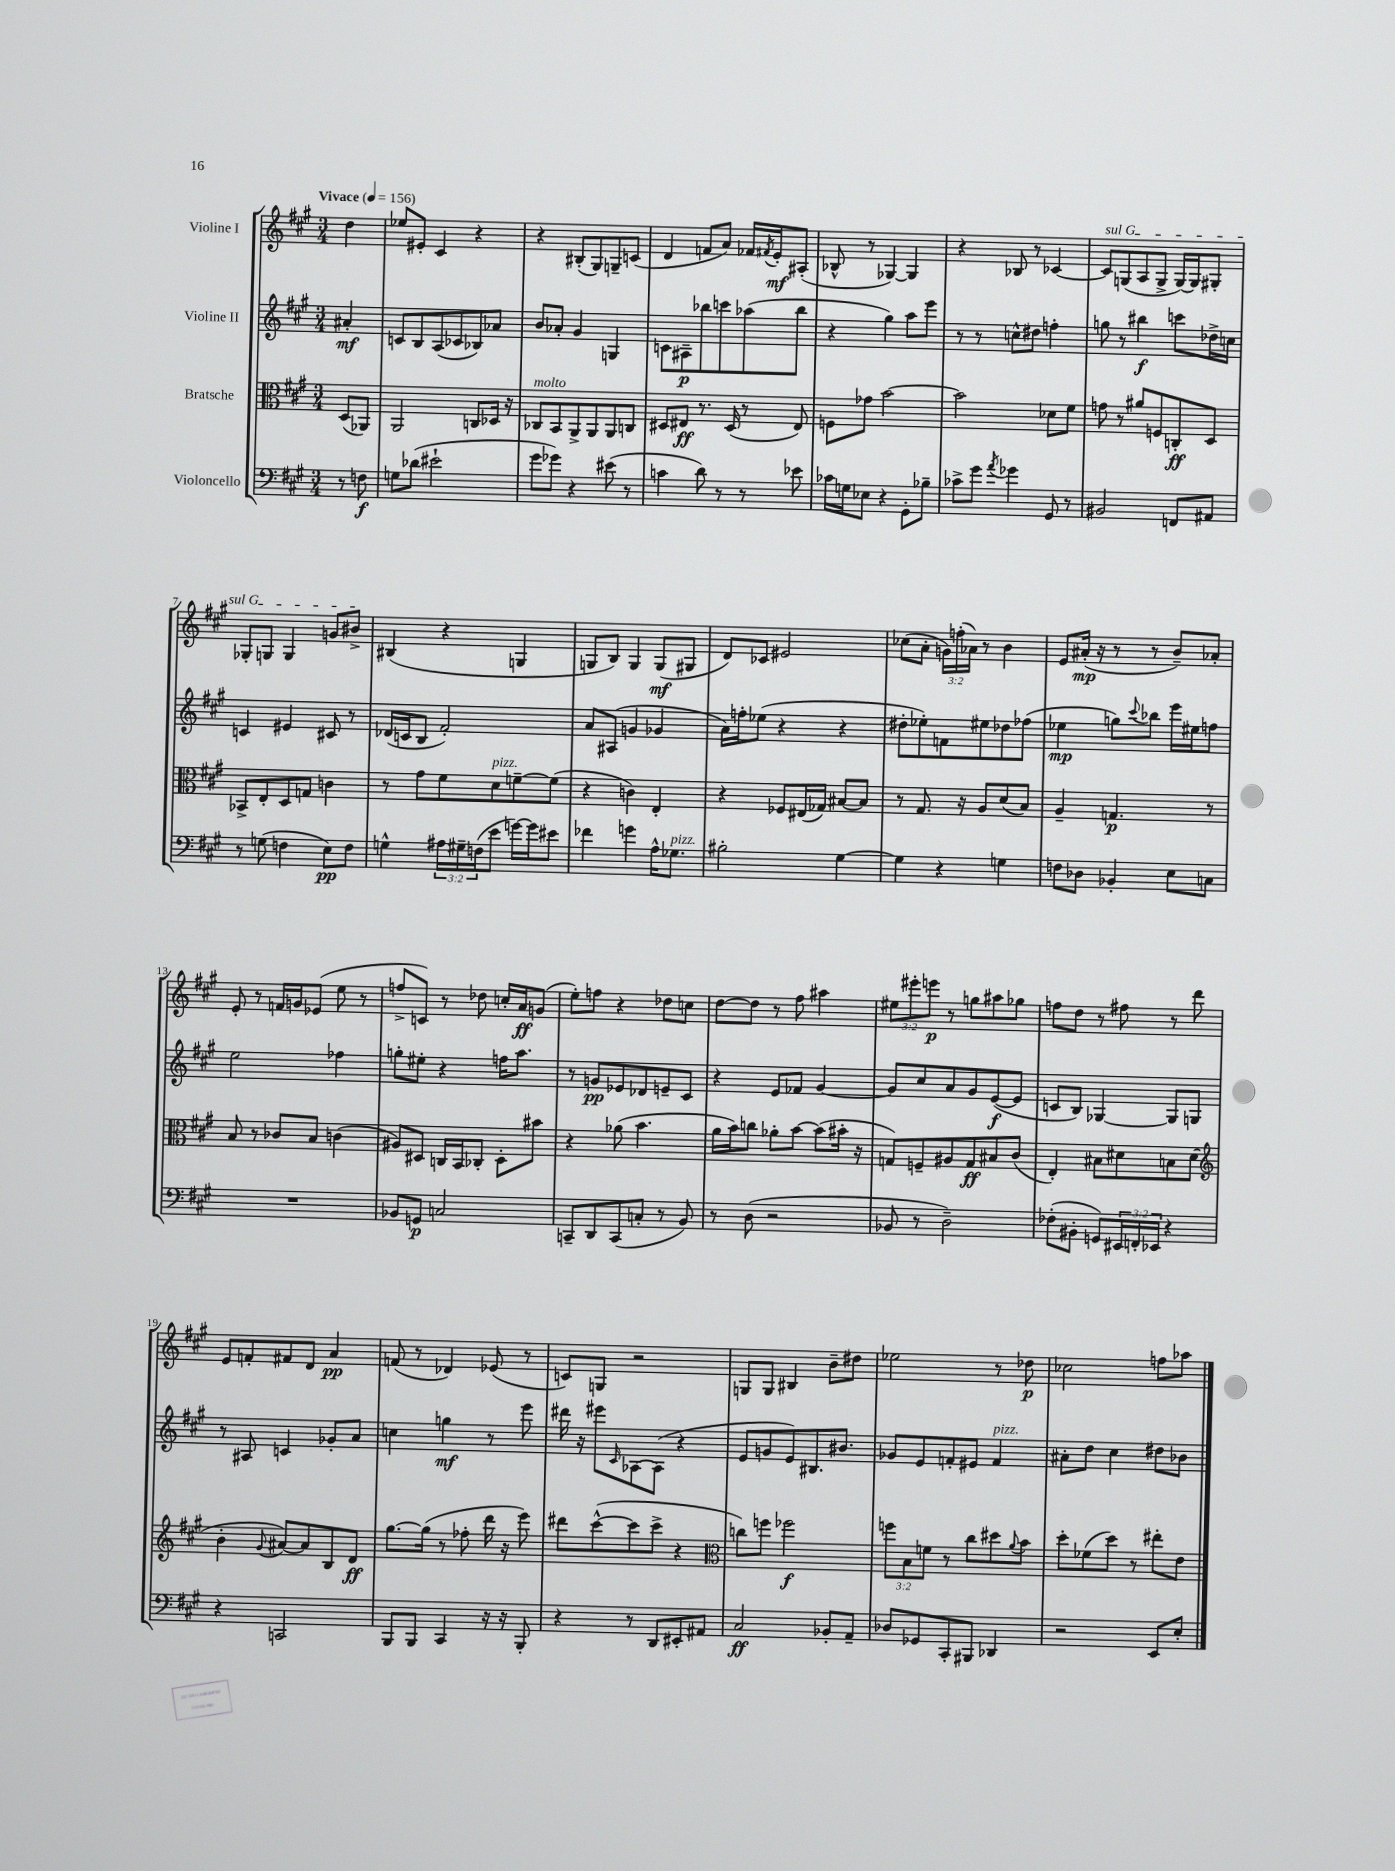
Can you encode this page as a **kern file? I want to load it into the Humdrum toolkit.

**kern	**kern	**kern	**kern
*staff4	*staff3	*staff2	*staff1
*clefF4	*clefC3	*clefG2	*clefG2
*k[f#c#g#]	*k[f#c#g#]	*k[f#c#g#]	*k[f#c#g#]
*M3/4	*M3/4	*M3/4	*M3/4
*MM156	*MM156	*MM156	*MM156
8r	(8D	4a#'	4dd
8F	8AA-)	.	.
=	=	=	=
8G	2AA	8c	8ee-
(8d-	.	8B	8e#'
2e#`	.	(8A	4c#
.	.	8c-	.
.	8C	8B-)	4r
.	16D-	8a-	.
.	16r	.	.
=	=	=	=
8g#	8C-	8b	4r
8g-)	8BB	8a-'	.
4r	8AA^	4g#	(8B#'
.	8AA	.	8G#)
(8e#	8AA	4G	8G~
8r	8C	.	(8c
=	=	=	=
4c	8D#	8c	4d
.	8E#	8A#~	.
8d)	8.r	8bb-	8f
8r	.	8ccc	8a)
.	(16D#	.	.
8r	8r	(8aa-	16f-
.	.	.	8qf#
.	.	.	16e'
8e-	8E#)	8bb-	(8A#'
=	=	=	=
16c-	8F	4r	8B-^^
16G	.	.	.
8E-	8g-	.	8r
4r	[2b	4gg#)	[4G-)
8GG#'	.	8aa	4G-]
8B-~	.	8eee	.
=	=	=	=
8c-^	2b]	8r	4r
8g#	.	8r	.
8qa	.	.	.
4g-	.	8cc^^	8B-
.	.	8dd#	8r
8GG#	8d-	4ff'	[4c-
8r	8f#	.	.
=	=	=	=
2BB#	8g	8gg	8c-]
.	8r	8r	(8G
.	8a#	4bb#	8A
.	8F	.	8G^
8FF	8C'	8ccc	[16G)
.	.	.	16G]
8AA#	8D	16dd-^	8G#'
.	.	16cc	.
=	=	=	=
8r	8BB-^	4c	8G-'
(8G	8E'	.	8G
4F	8D	4e#	4G
.	8G	.	.
8E)	4c	8c#	8g
8F	.	8r	8b#^
=	=	=	=
4G^^	8r	(16d-	(4B#
.	.	16c	.
.	8g#	8B	.
24A#	8f#	2f#')	4r
24G#~	.	.	.
(24F	.	.	.
8e	8d	.	.
[16g)	[8f~	.	4G
16g]	.	.	.
8e#	(8f]	.	.
=	=	=	=
4f-	4r	8a	8G
.	.	(8A#	8B)
4g	4c)	4g	4G
16A^^	4E'	4g-	(8G
8.G-	.	.	.
.	.	.	8G#
=	=	=	=
2B#'	4r	16a)	8d)
.	.	16ff'	.
.	.	(8ee-	8c-
.	8F-	4r	2e#
.	(16E#	.	.
.	16G-)	.	.
[4G#	[8B#	4r	.
.	8B#]	.	.
=	=	=	=
4G#]	8r	8dd#'	(8cc-
.	8.G#	8ee-')	8a'
4r	.	8f	24g)
.	.	.	(24ff'
.	16r	.	.
.	.	.	24a-)
.	8A	8ee#	8r
4G	(8d	8dd-	4b
.	8B)	(8ff-	.
=	=	=	=
8F	4A~	4ee-	8e
8D-	.	.	(16a#'
.	.	.	16r
4BB-'	4.G	8gg)	8r
.	.	8qqccc#	.
.	.	8bb-	8r
8E	.	16eee	8b~)
.	.	16ee#	.
8C	8r	8ff	8a-'
=	=	=	=
2.r	8B	2ee	8e'
.	8r	.	8r
.	8c-	.	16f
.	.	.	16g
.	8B	.	(8e-
.	(4c	4ff-	8ee
.	.	.	8r
=	=	=	=
8BB-	8A#)	8gg'	8ff^
8GG	8D#	8ee#'	8c)
2C	16C	4r	8r
.	16BB	.	.
.	8C-'	.	8dd-
.	8D#'	16ff	16cc'
.	.	8.aa	16a
.	8b#	.	(8g
=	=	=	=
8CC~	4r	8r	8ee')
8DD	.	8g	8ff
(8CC	(8a-	8e-	4r
8C'	4.b	8d-	.
8r	.	8e~	8dd-
8BB)	.	8c#	8cc
=	=	=	=
8r	16a	4r	[8dd
.	16b)	.	.
(8D	8cc	.	8dd]
2r	8a-'	8e	8r
.	[8b	8f-	8ff#
.	(8b]	[4g#	4aa#
.	16b#'	.	.
.	16r	.	.
=	=	=	=
8BB-	8G)	8g#]	12ee#
.	.	.	12eee#'
8r	8F~	8cc#	.
.	.	.	12eee
2D~)	8A#	8a	8r
.	8G	8g#	8gg
.	8B#	([8e	8aa#
.	(8c#	8e]	8gg-
=	=	=	=
(8F-'	4E')	8c	8ff
8BB#'	.	8B)	8dd
8GG)	8B#	[4G-	8r
24EE#	8d#	.	8ff#
24FF'	.	.	.
24EE-	.	.	.
4r	8B	8G-]	8r
.	(8d#	8G	8ddd
=	=	=	=
*	*clefG2	*	*
4r	4b'	8r	8e
.	.	8A#	8f'
.	8qqg#	.	.
2CC	[8a#)	4c	8f#
.	8a#]	.	8d
.	8B	8g-'	4a
.	8d	8a	.
=	=	=	=
8BBB	[8.gg#	4cc	(8f
8BBB	.	.	8r
.	(16gg#]	.	.
4CC#	8r	4gg	4d-)
.	8ff-'	.	.
16r	16ddd	8r	(8e-
16r	16r	.	.
8BBB'	8eee)	8eee	8r
=	=	=	=
4r	8ddd#	16ddd#	8c)
.	.	16r	.
.	([8ccc#^^	8eee#	8G
.	.	16qqc#	.
8r	8ccc#]	[8A-	2r
8DD	8ccc#^	(8A-]	.
8EE#'	4r	4r	.
8AA#	.	.	.
=	=	=	=
*	*clefC3	*	*
2C#	8cc)	8e	8G
.	8ff	8g	8G
.	2ff-	8e)	4B#
.	.	8.B#	.
8BB-'	.	.	8b~
.	.	8.b#	.
8AA~	.	.	8dd#
=	=	=	=
8D-	12ff	8g-	2ee-
.	12B	.	.
8GG-	.	8e	.
.	12f	.	.
8CC#'	8r	8f'	.
8BBB#	8cc#	8e#	.
4DD-	8dd#	4f	8r
.	8qqa	.	.
.	8b	.	8dd-
=	=	=	=
2r	8dd'	8a#'	2cc-
.	(8f-	8dd	.
.	8dd)	4cc#	.
.	8r	.	.
8EE	8ee#'	8dd#	8ff
8E'	8e	8b-	8aa-
==	==	==	==
*-	*-	*-	*-
